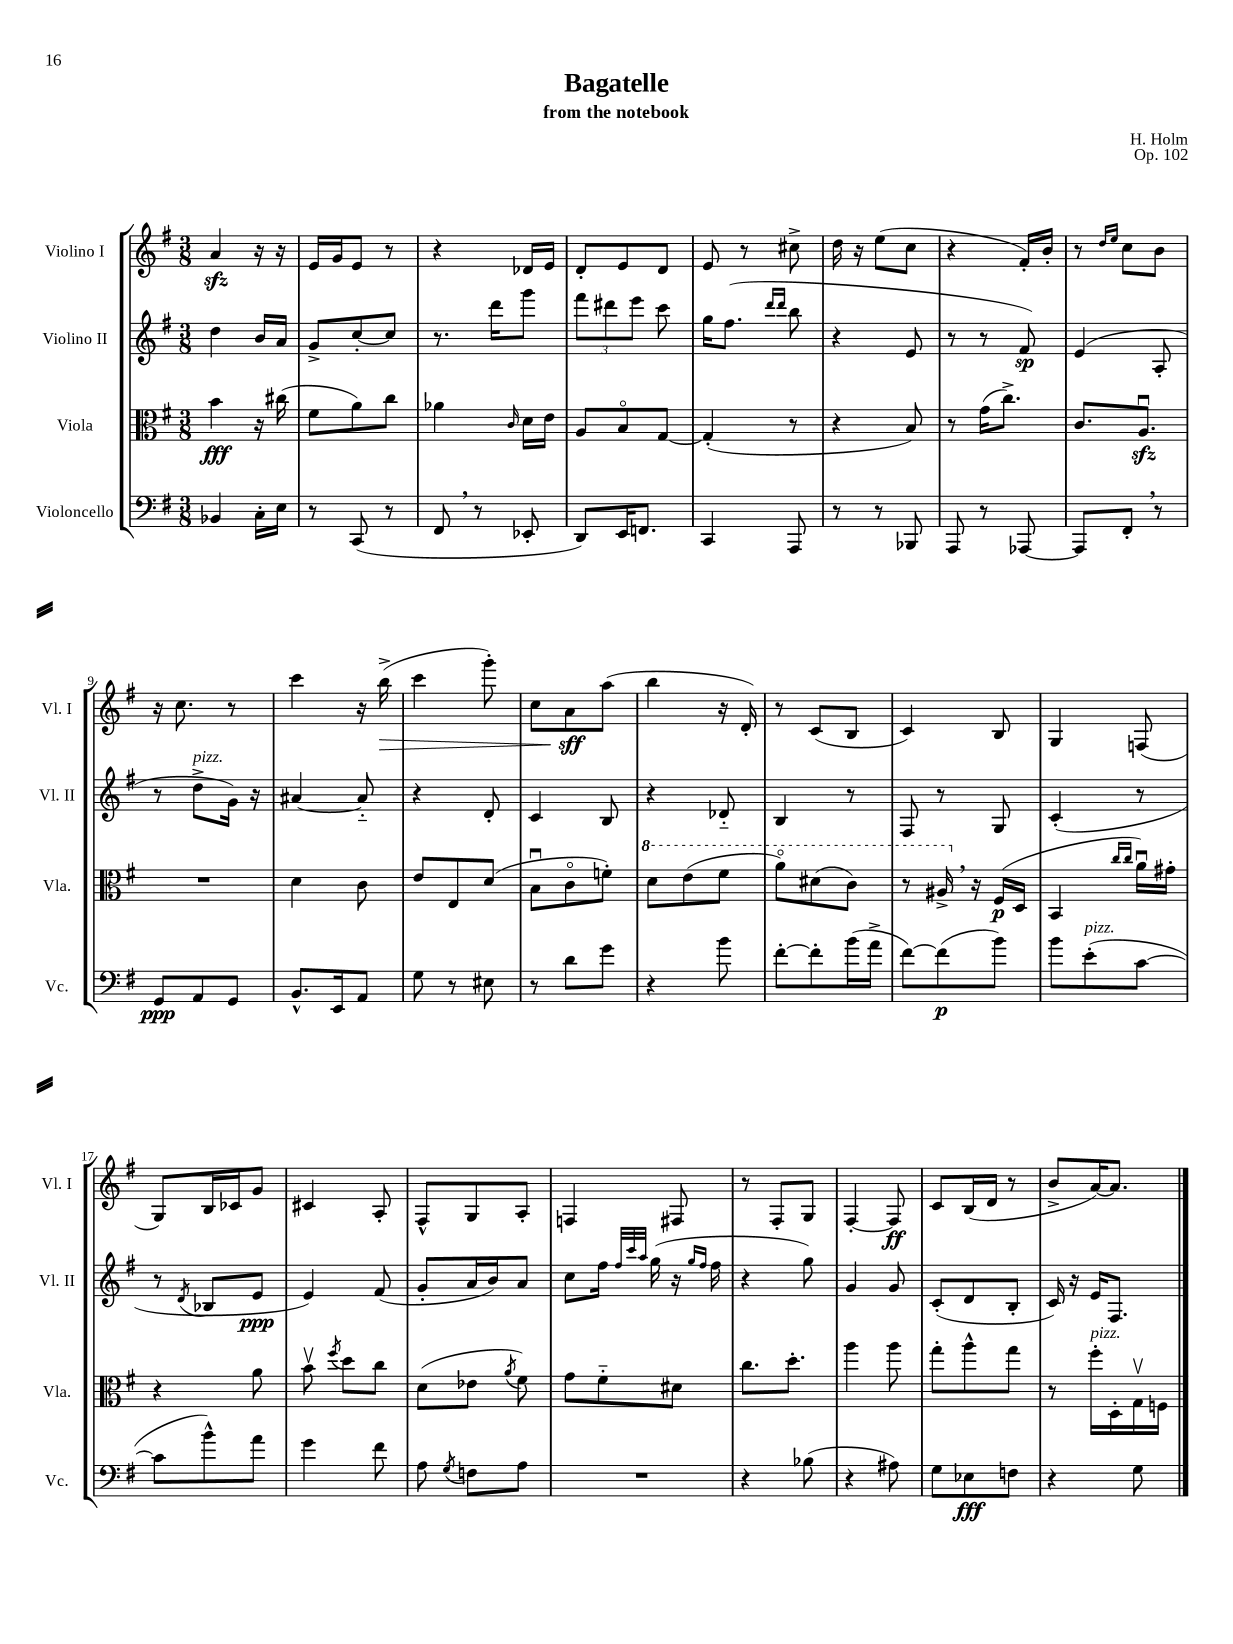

**kern	**kern	**kern	**kern
*staff4	*staff3	*staff2	*staff1
*clefF4	*clefC3	*clefG2	*clefG2
*k[f#]	*k[f#]	*k[f#]	*k[f#]
*M3/8	*M3/8	*M3/8	*M3/8
4BB-	4b	4dd	4a
16C'	16r	16b	16r
16E	(16cc#	16a	16r
=	=	=	=
8r	8f#	8g^	16e
.	.	.	16g
(8CC	8a)	[8cc'	8e
8r	8cc	8cc]	8r
=	=	=	=
8FF#	4a-	8.r	4r
8r	.	.	.
.	.	16ddd	.
.	16qqc	.	.
8EE-'	16d	8ggg	16d-
.	16e	.	16e
=	=	=	=
8DD)	8A	12fff#	8d'
.	.	12ddd#	.
16EE	8Bo	.	8e
.	.	12eee	.
8.FF	.	.	.
.	[8G	8ccc	8d
=	=	=	=
4CC	(4G']	16gg	8e
.	.	(8.ff#	.
.	.	.	8r
.	.	16qqddd	.
.	.	16qqddd	.
8AAA	8r	8bb	8cc#^
=	=	=	=
8r	4r	4r	16dd
.	.	.	16r
8r	.	.	(8ee
8BBB-	8B)	8e	8cc
=	=	=	=
8AAA	8r	8r	4r
8r	(16g	8r	.
.	8.cc^)	.	.
[8AAA-	.	8f#)	16f#')
.	.	.	16b'
=	=	=	=
8AAA-]	8.c	(4e	8r
.	.	.	16qqdd
.	.	.	16qqee
8FF#'	.	.	8cc
.	8.Au	.	.
8r	.	8A'	8b
=	=	=	=
8GG	4.r	8r	16r
.	.	.	8.cc
8AA	.	8dd^	.
8GG	.	16g)	8r
.	.	16r	.
=	=	=	=
8.BB^^	4d	[4a#	4ccc
16EE	.	.	.
8AA	8c	8a#'~]	16r
.	.	.	(16bb^
=	=	=	=
8G	8e	4r	4ccc
8r	8E	.	.
8E#	(8d	8d'	8ggg')
=	=	=	=
8r	8Bu	4c	8cc
8d	8co	.	8a
8g	8f')	8B	(8aa
=	=	=	=
4r	8dd	4r	4bb
.	(8ee	.	.
8b	8ff#	8d-'~	16r
.	.	.	16d')
=	=	=	=
[8f#'	8aao)	4B	8r
8f#']	(8dd#	.	(8c
(16b	8cc)	8r	8B
16a^	.	.	.
=	=	=	=
[8f#)	8r	8F#	4c)
(8f#]	16a#^	8r	.
.	16r	.	.
8b)	(16F#	8G	8B
.	16D	.	.
=	=	=	=
8b	4BB	(4c'	4G
(8e'	.	.	.
.	16qqcc	.	.
.	16qqcc	.	.
[8c	16au)	8r	(8F
.	16g#'	.	.
=	=	=	=
8c]	4r	8r	8G)
.	.	8qd	.
8b^^)	.	8B-	16B
.	.	.	16c-
8a	8a	8e	8g
=	=	=	=
4g	8bv	4e)	4c#
.	8qff#	.	.
.	8dd	.	.
8f#	8cc	(8f#	8A'
=	=	=	=
8A	(8d	8g'	8F#^^
8qG	.	.	.
8F	8e-	16a	8G
.	.	16b)	.
.	8qa	.	.
8A	8f#)	8a	8A'
=	=	=	=
4.r	8g	8cc	4F
.	8f#'~	16ff#	.
.	.	32qqff#	.
.	.	32qqccc	.
.	.	32qqaa	.
.	.	(16gg	.
.	8d#	16r	8F#
.	.	16qqgg	.
.	.	16qqff#	.
.	.	16ff#	.
=	=	=	=
4r	8.cc	4r	8r
.	.	.	8F#'
.	8.dd'	.	.
(8B-	.	8gg)	8G
=	=	=	=
4r	4aa	4g	[4F#'
8A#)	8aa	8g	8F#]
=	=	=	=
8G	8gg'	(8c'	8c
8E-	8aa^^	8d	(16B
.	.	.	16d
8F	8gg	8B'	8r
=	=	=	=
4r	8r	16c)	8b^
.	.	16r	.
.	16ff#'	16e	[16a)
.	16D'	8.F#	8.a]
8G	16Gv	.	.
.	16F	.	.
==	==	==	==
*-	*-	*-	*-
